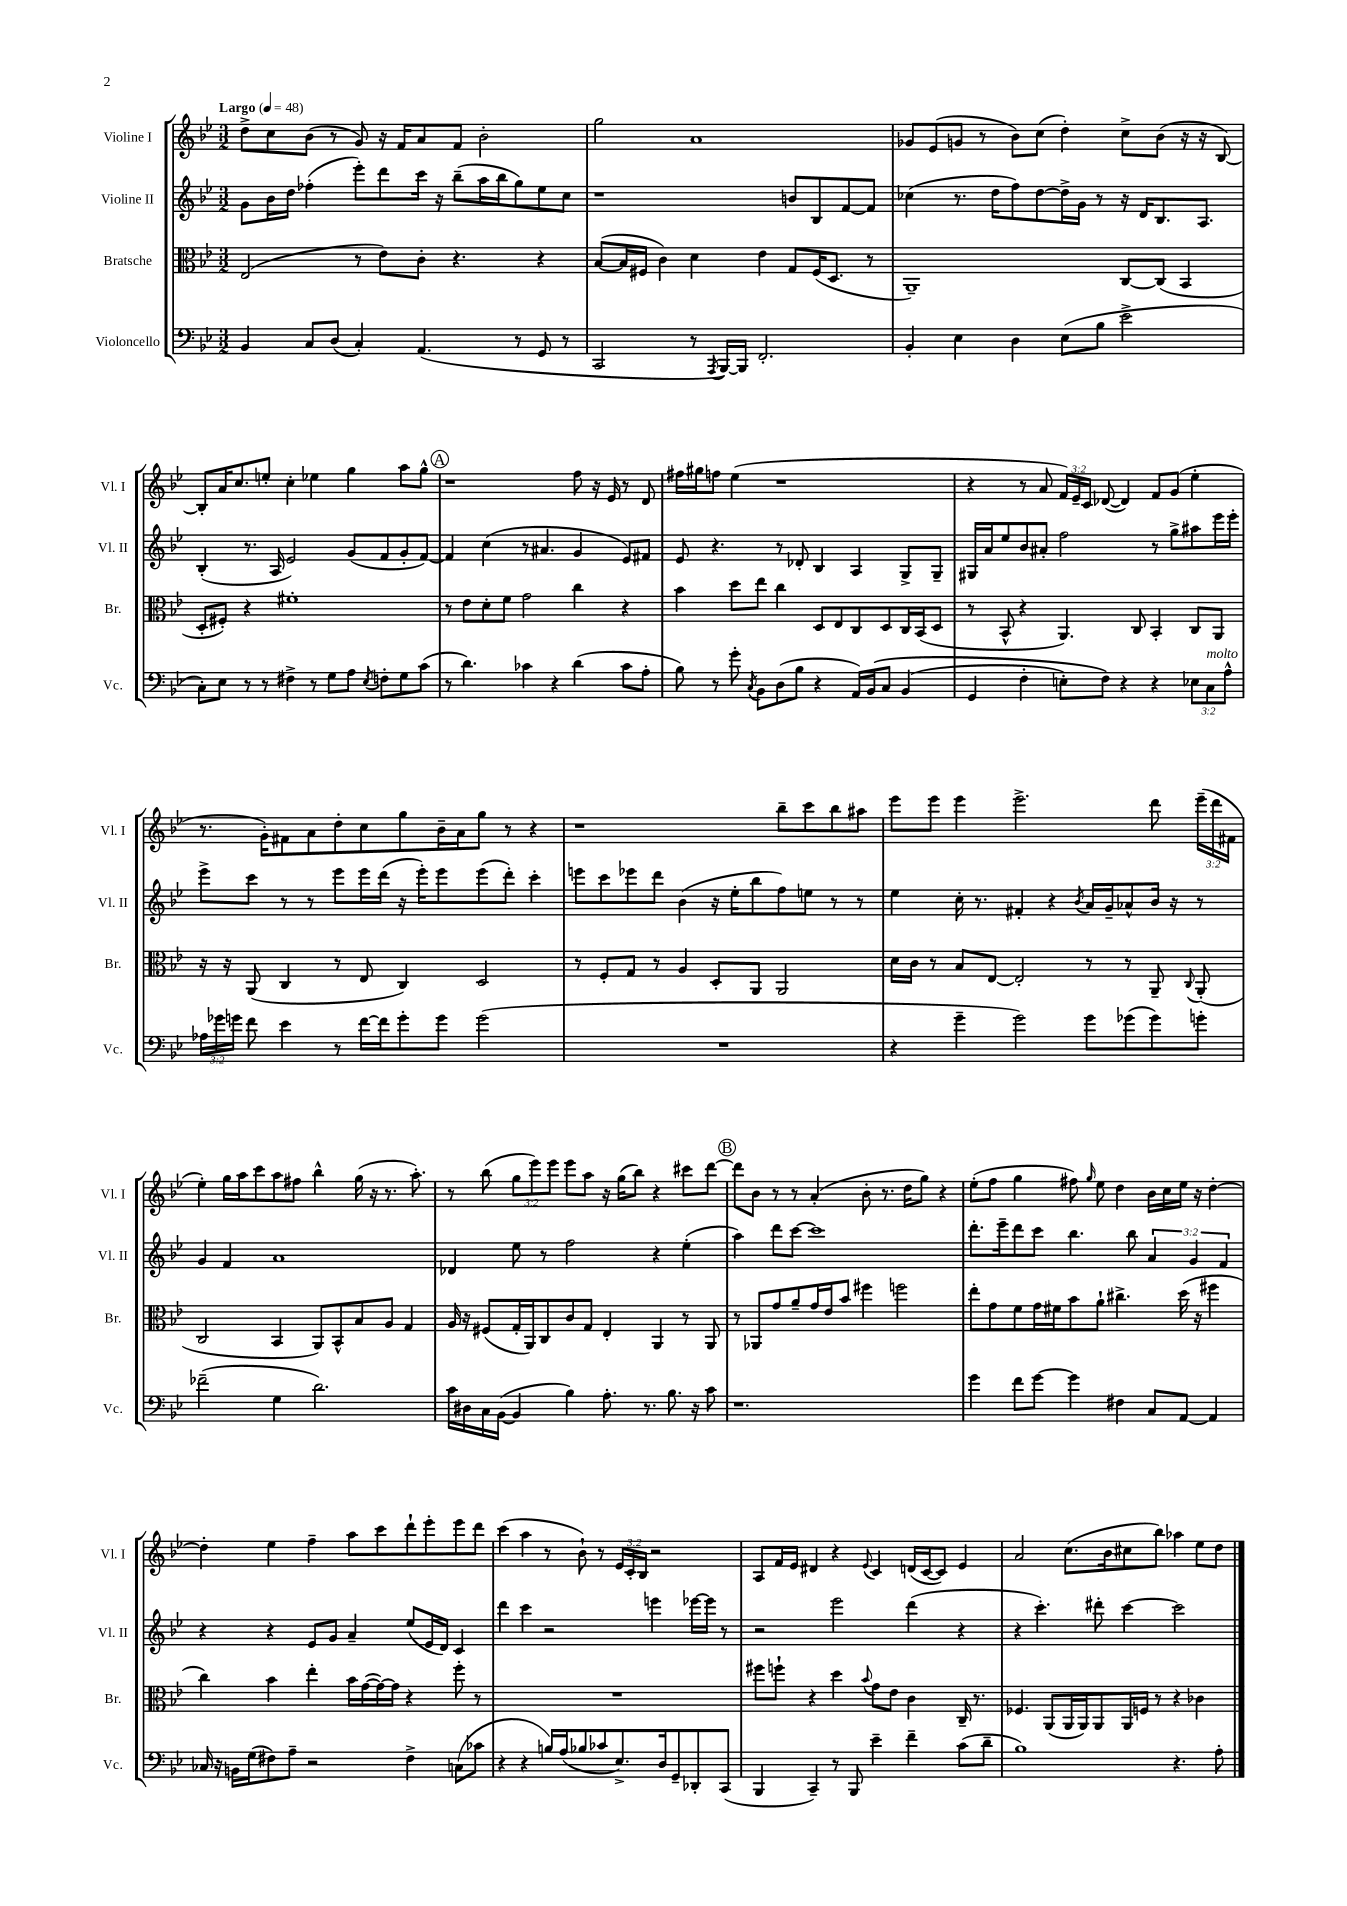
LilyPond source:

<<
\new StaffGroup <<
\new Staff = "s0" \with { instrumentName = "Violine I" shortInstrumentName = "Vl. I" } {
    \clef treble \key bes \major \numericTimeSignature \time 3/2 \override Staff.TupletNumber.text = #tuplet-number::calc-fraction-text \tempo "Largo" 4 = 48
    \autoBeamOff d''8[-> c''8 bes'8]( r8 g'8) r16 f'16[ a'8 f'8] bes'2-. |
    g''2 a'1 |
    ges'8[ ees'8( g'8] r8 bes'8[) c''8]( d''4-.) c''8[-> bes'8]( r16 r16 bes8~) |
    bes8[-. a'16 c''8. e''8]-. c''4-. ees''4 g''4 a''8[ g''8]-^ |
    \mark \markup { \circle "A" } r1 f''8 r16 ees'16 r8 d'8 |
    fis''16[ gis''16 f''8] ees''4( r1 |
    r4 r8 a'8 \tuplet 3/2 { f'16[) ees'16-- c'16] } des'8~( des'4) f'8[ g'8]( ees''4-. |
    r8. g'16[-.) fis'8 a'8 d''8-. c''8 g''8 bes'16-- a'16 g''8] r8 r4 |
    r1 bes''8[-- c'''8 bes''8 ais''8] |
    ees'''8[ ees'''8] ees'''4 ees'''2.-> d'''8 \tuplet 3/2 { ees'''16[--( d'''16 fis'16] } |
    ees''4-.) g''16[ a''16 c'''8 a''8 fis''8] bes''4-^ g''16( r16 r8. a''8.-.) |
    r8 bes''8( \tuplet 3/2 { g''8[ ees'''8) ees'''8] } ees'''8[ a''8] r16 g''16[( bes''8]) r4 cis'''8[ d'''8]~ |
    \mark \markup { \circle "B" } d'''8[ bes'8] r8 r8 a'4-.( bes'8-. r8. d''16[ g''8]) r4 |
    ees''8[-.( f''8] g''4 fis''8) \grace { g''16 } ees''8 d''4 bes'16[ c''16 ees''16] r16 d''4~-. |
    d''4-. ees''4 f''4-- a''8[ c'''8 d'''8-! ees'''8-. ees'''8 d'''8] |
    c'''4( a''4 r8 bes'8-!) r8 \tuplet 3/2 { ees'16[ c'16-. bes16] } r2 |
    a8[ f'16 ees'16] dis'4 r4 \appoggiatura { ees'8 } c'4 d'16[( c'16~ c'8]) ees'4 |
    a'2 c''8.[( bes'16 cis''8 bes''8]) aes''4 ees''8[ d''8] \bar "|." |
}
\new Staff = "s1" \with { instrumentName = "Violine II" shortInstrumentName = "Vl. II" } {
    \clef treble \key bes \major \numericTimeSignature \time 3/2 \override Staff.TupletNumber.text = #tuplet-number::calc-fraction-text
    \autoBeamOff g'8[ bes'16 d''16] fes''4-.( ees'''8[-.) d'''8 c'''16] r16 bes''8[--( a''16 bes''16 g''8) ees''8 c''8] |
    r1 b'8[ bes8 f'8~ f'8] |
    ces''4( r8. d''16[ f''8) d''8~ d''16-> g'16] r8 r16 d'16[ bes8. a8.] |
    bes4-.( r8. a16 ees'2) g'8[( f'8 g'8-. f'8]~) |
    \mark \markup { \circle "A" } f'4 c''4( r8 ais'4. g'4 ees'8[) fis'8] |
    ees'8 r4. r8 des'8-. bes4 a4 g8[-> g8]-- |
    gis16[ a'16 ees''8 bes'8 ais'8]-. f''2 r8 g''8[-> ais''8 ees'''16 ees'''16]-. |
    ees'''8[-> c'''8] r8 r8 ees'''8[ ees'''16 d'''16]( r16 ees'''16[-.) ees'''8 ees'''8( d'''8]-.) c'''4-. |
    e'''8[ c'''8 ees'''8 d'''8] bes'4( r16 ees''16[-. bes''8 f''8) e''8] r8 r8 |
    ees''4 c''16-. r8. fis'4-. r4 \acciaccatura { bes'8 } a'16[ g'16-- aes'8-^ bes'16] r16 r8 |
    g'4 f'4 a'1 |
    des'4 ees''8 r8 f''2 r4 ees''4-.( |
    \mark \markup { \circle "B" } a''4) d'''8[ c'''8]~ c'''1 |
    d'''8.[-. ees'''16-- d'''8 c'''8] bes''4. bes''8 \tuplet 3/2 { a'4 g'4 f'4 } |
    r4 r4 ees'8[ g'8] a'4-- ees''8[( ees'16 d'16]) c'4 |
    d'''4 c'''4 r2 e'''4 ees'''16[~ ees'''16] r8 |
    r2 ees'''2 d'''4( r4 |
    r4 c'''4.-.) dis'''8-. c'''4~ c'''2 \bar "|." |
}
\new Staff = "s2" \with { instrumentName = "Bratsche" shortInstrumentName = "Br." } {
    \clef alto \key bes \major \numericTimeSignature \time 3/2
    \autoBeamOff ees2( r8 ees'8[) c'8]-. r4. r4 |
    bes8[~( bes16 fis16] c'4) d'4 ees'4 g8[ fis16( d8.] r8 |
    a,1--) c8[~ c8]( bes,4 |
    d8[-. fis8]-.) r4 fis'1-. |
    \mark \markup { \circle "A" } r8 ees'8[ d'8-. f'8] g'2 c''4 r4 |
    bes'4 d''8[ ees''8] c''4 d8[ ees8 c8 d8 c16 bes,16( d8] |
    r8 bes,8-^ r4 a,4.) c8 bes,4-. c8[ a,8] |
    r16 r16 a,8( c4 r8 ees8 c4) d2 |
    r8 f8[-. g8] r8 a4 d8[-. a,8] a,2 |
    d'16[ c'16] r8 bes8[ ees8]~ ees2-. r8 r8 a,8-- \appoggiatura { c8 } a,8-.( |
    c2 bes,4 a,8[) bes,8-^ bes8 a8] g4 |
    a16 r16 fis8[( g16-. a,16) c8 c'8 g8] ees4-. a,4 r8 a,8 |
    \mark \markup { \circle "B" } r8 aes,8[ g'8 a'8-- g'16 ees'16 bes'8] fis''4 f''2 |
    ees''8[-. g'8 f'8 g'16 fis'16 bes'8 a'8]-! cis''4.-> d''16( r16 fis''4 |
    c''4) bes'4 ees''4-. bes'16[ g'16~( g'16~) g'16] r4 f''8-. r8 |
    R1. |
    fis''8[ f''8]-! r4 d''4 \appoggiatura { bes'8 } g'8[ ees'8] c'4 c16-- r8. |
    fes4. a,8[( a,16 a,16) a,8 a,16 f16] r8 r4 ces'4 \bar "|." |
}
\new Staff = "s3" \with { instrumentName = "Violoncello" shortInstrumentName = "Vc." } {
    \clef bass \key bes \major \numericTimeSignature \time 3/2 \override Staff.TupletNumber.text = #tuplet-number::calc-fraction-text
    \autoBeamOff bes,4 c8[ d8]( c4-.) a,4.( r8 g,8 r8 |
    c,2 r8 \acciaccatura { a,,8 } bes,,16[~) bes,,16] f,2.-. |
    bes,4-. ees4 d4 ees8[( bes8] ees'2-> |
    c8[-.) ees8] r8 r8 fis4-> r8 g8[ a8] \acciaccatura { ees8 } f8[-. g8 c'8]( |
    \mark \markup { \circle "A" } r8 d'4.) ces'4 r4 d'4( ces'8[ a8]-. |
    bes8) r8 g'8-. \acciaccatura { c8 } bes,8[ d8( bes8] r4 a,16[) bes,16\( c8] bes,4( |
    g,4 f4-. e8[-.) f8]\) r4 r4 \tuplet 3/2 { ees8[ c8^\markup { \italic "molto" } a8]-^ } |
    \tuplet 3/2 { aes16[ ges'16 g'16] } f'8 ees'4 r8 f'16[~ f'16 g'8-. g'8] g'2( |
    R1. |
    r4 g'4-- g'2) g'8[ ges'8( ges'8) g'8]-. |
    fes'2--( g4 d'2.) |
    c'16[ dis16 c16 bes,16]~( bes,4 bes4) a8.-. r8. bes8. r16 c'8 |
    \mark \markup { \circle "B" } r1. |
    g'4 f'8[ g'8]~ g'4 fis4 c8[ a,8]~ a,4 |
    ces16 r16 b,16[ g16( fis8) a8]-- r2 fis4-> c8[( ces'8] |
    r4 r4 b16[) a16( bes8 ces'8 ees8.->) d16 g,8-- des,8-. c,8]( |
    bes,,4 c,4--) r8 bes,,8 ees'4-- f'4-- c'8[( d'8]-- |
    bes1) r4. a8-. \bar "|." |
}
>>
>>
\layout { \context { \Score \remove "Bar_number_engraver" } }
